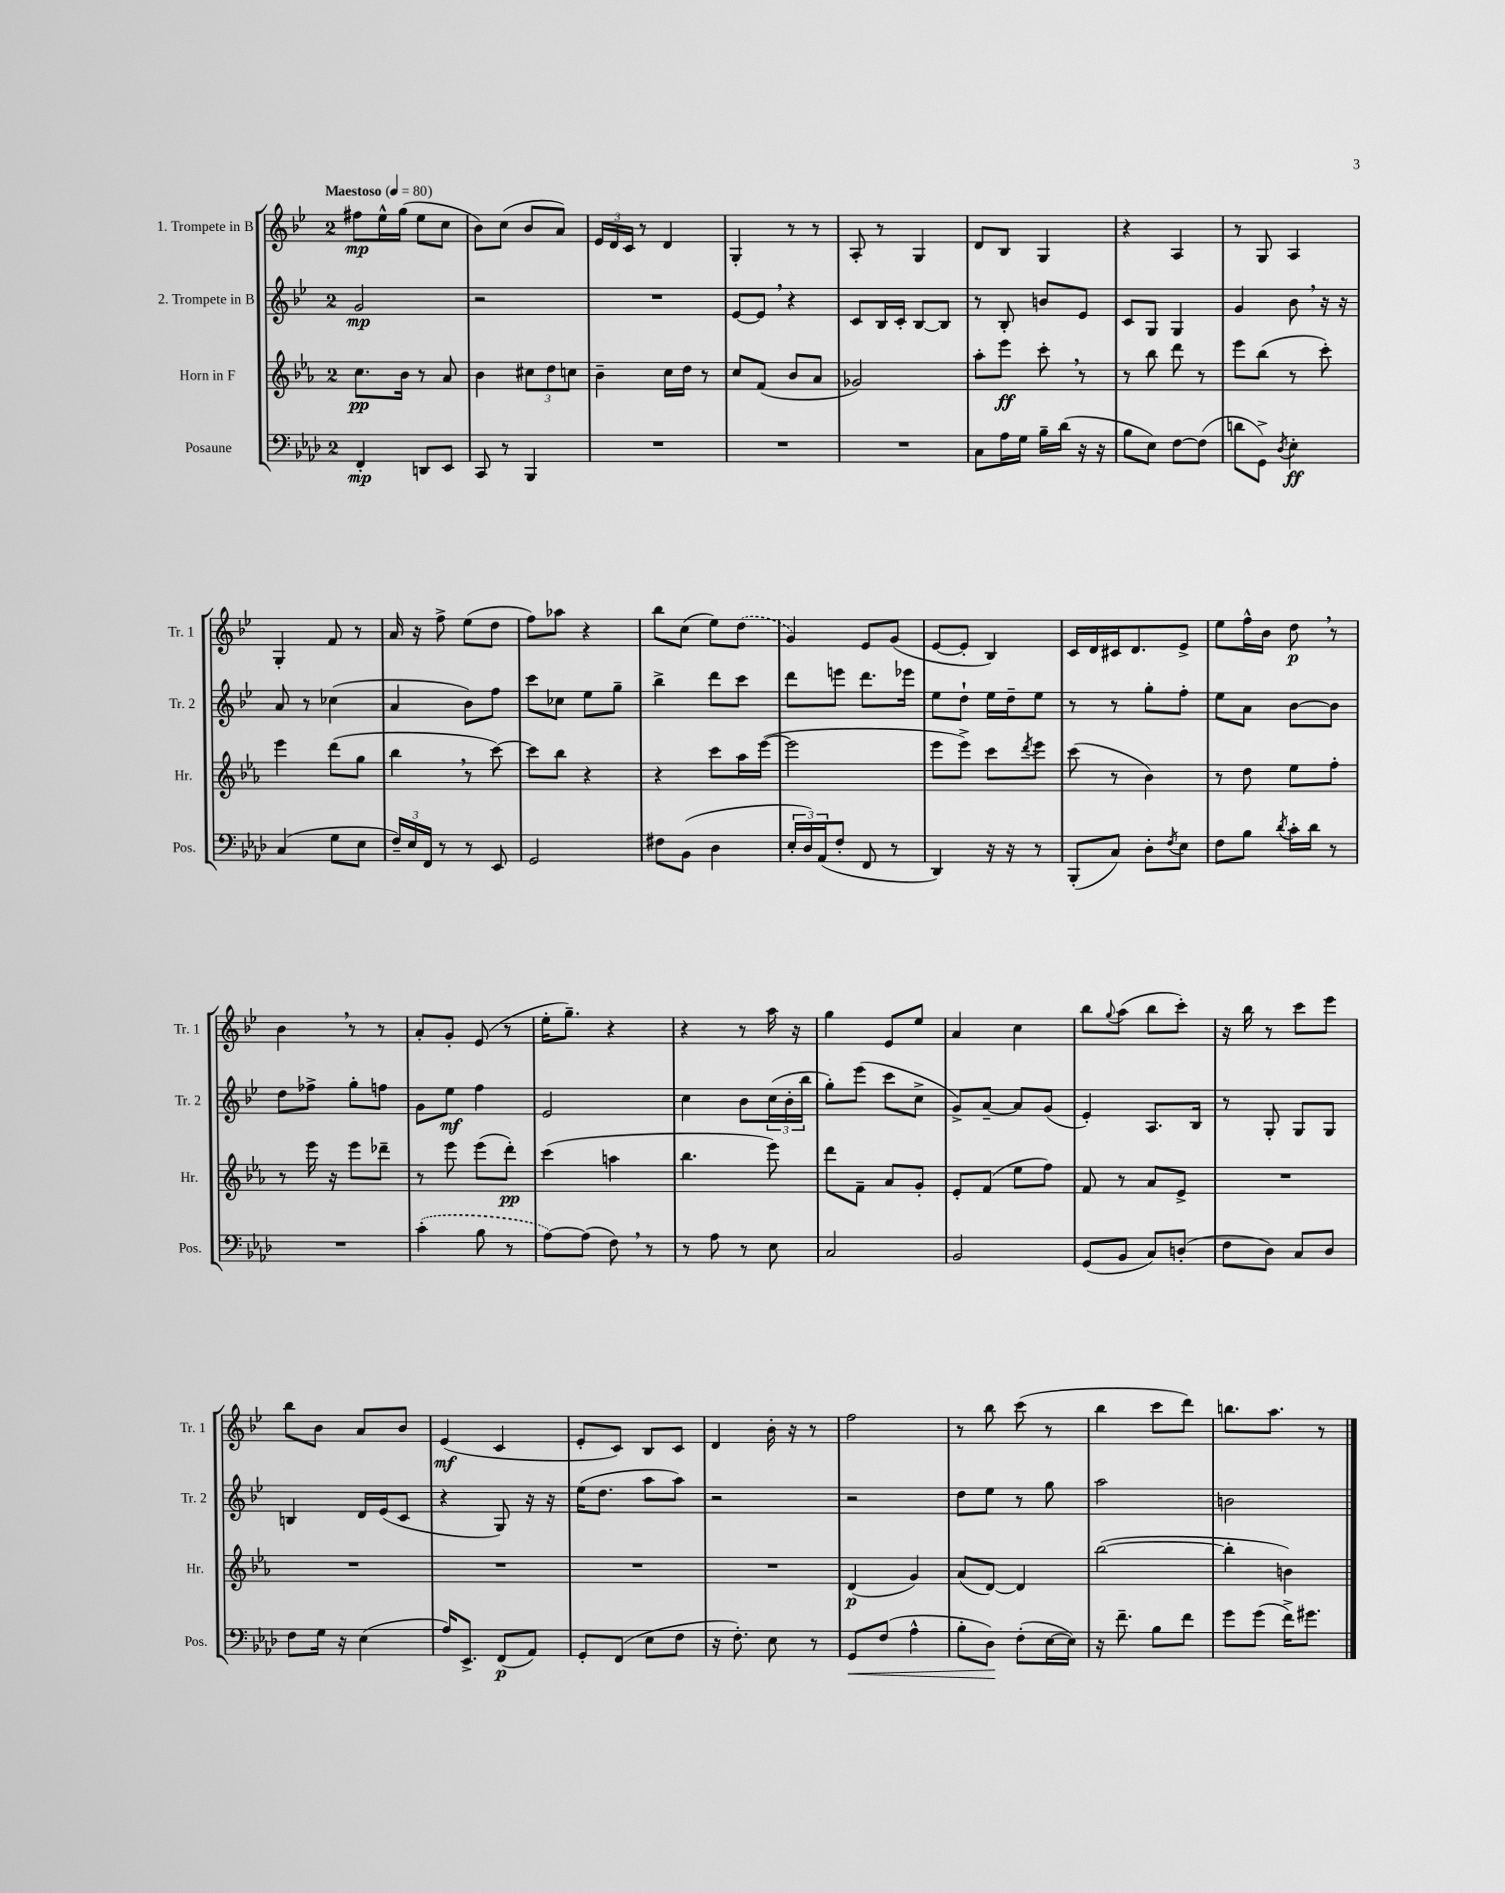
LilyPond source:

<<
\new StaffGroup <<
\new Staff = "s0" \with { instrumentName = "1. Trompete in B" shortInstrumentName = "Tr. 1" } {
    \clef treble \key bes \major \once \override Staff.TimeSignature.style = #'single-digit \time 2/4 \tempo "Maestoso" 4 = 80
    fis''8\mp ees''16-^ g''16( ees''8 c''8 |
    bes'8) c''8( bes'8 a'8) |
    \tuplet 3/2 { ees'16 d'16 c'16 } r8 d'4 |
    g4-. r8 r8 |
    a8-. r8 g4 |
    d'8 bes8 g4 |
    r4 a4 |
    r8 g8 a4 |
    g4-. f'8 r8 |
    a'16 r16 f''8-> ees''8( d''8 |
    f''8) aes''8 r4 |
    bes''8 c''8( ees''8) \once \slurDashed d''8( |
    g'4) ees'8 g'8( |
    ees'8~ ees'8-. bes4) |
    c'16 d'16 cis'16 d'8. ees'8-> |
    ees''8 f''16-^ bes'16 d''8\p \breathe r8 |
    bes'4 \breathe r8 r8 |
    a'8-. g'8-. ees'8( r8 |
    ees''16-. g''8.--) r4 |
    r4 r8 a''16 r16 |
    g''4 ees'8 ees''8 |
    a'4 c''4 |
    bes''8 \appoggiatura { g''8 } a''8( bes''8 c'''8-.) |
    r16 bes''16 r8 c'''8 ees'''8 |
    bes''8 bes'8 a'8 bes'8 |
    ees'4\mf( c'4 |
    ees'8-. c'8) bes8 c'8 |
    d'4 bes'16-. r16 r8 |
    f''2 |
    r8 bes''8 c'''8( r8 |
    bes''4 c'''8 d'''8) |
    b''8. a''8. r8 \bar "|." |
}
\new Staff = "s1" \with { instrumentName = "2. Trompete in B" shortInstrumentName = "Tr. 2" } {
    \clef treble \key bes \major \once \override Staff.TimeSignature.style = #'single-digit \time 2/4
    g'2\mp |
    r2 |
    R2 |
    ees'8~ ees'8 \breathe r4 |
    c'8 bes16 c'16-. bes8~ bes8 |
    r8 bes8-. b'8 ees'8 |
    c'8 g8 g4 |
    g'4 bes'8 \breathe r16 r16 |
    a'8 r8 ces''4( |
    a'4 bes'8) f''8 |
    c'''8 ces''8 ees''8 g''8-- |
    bes''4-> d'''8 c'''8 |
    d'''8 e'''8 d'''8. ees'''16 |
    ees''8 d''8-! ees''16 d''16-- ees''8 |
    r8 r8 g''8-. f''8-. |
    ees''8 a'8 bes'8~ bes'8 |
    d''8 fes''8-> g''8-. f''8 |
    g'8 ees''8\mf f''4 |
    ees'2 |
    c''4 bes'8 \tuplet 3/2 { c''16( bes'16-. bes''16 } |
    g''8-.) ees'''8( c'''8 c''8-> |
    g'8->) a'8~-- a'8 g'8( |
    ees'4-.) a8. bes16 |
    r8 g8-. g8 g8 |
    b4 d'16 ees'16( c'8 |
    r4 g8) r16 r16 |
    ees''16( d''8. a''8 a''8) |
    r2 |
    r2 |
    d''8 ees''8 r8 g''8 |
    a''2 |
    b'2 \bar "|." |
}
\new Staff = "s2" \with { instrumentName = "Horn in F" shortInstrumentName = "Hr." } {
    \clef treble \key ees \major \once \override Staff.TimeSignature.style = #'single-digit \time 2/4
    c''8.\pp bes'16 r8 aes'8 |
    bes'4 \tuplet 3/2 { cis''8 d''8 c''8 } |
    bes'4-- c''16 d''16 r8 |
    c''8 f'8( bes'8 aes'8 |
    ges'2) |
    aes''8-. ees'''8\ff c'''8-. \breathe r8 |
    r8 bes''8 d'''8 r8 |
    ees'''8 bes''8( r8 c'''8-.) |
    ees'''4 d'''8( g''8 |
    bes''4 \breathe r8 c'''8~) |
    c'''8 bes''8 r4 |
    r4 c'''8 aes''16 ees'''16~( |
    ees'''2 |
    ees'''8 ees'''8->) c'''8 \acciaccatura { d'''8 } ees'''8 |
    c'''8( r8 bes'4) |
    r8 d''8 ees''8 f''8-. |
    r8 ees'''16 r16 ees'''8 des'''8-- |
    r8 ees'''8 ees'''8( d'''8-.\pp) |
    c'''4( a''4 |
    bes''4. ees'''8) |
    d'''8 f'8-- aes'8 g'8-. |
    ees'8-. f'8( ees''8 f''8) |
    f'8 r8 aes'8 ees'8-> |
    R2 |
    R2 |
    R2 |
    R2 |
    R2 |
    d'4\p( g'4) |
    aes'8( d'8~) d'4 |
    bes''2~( |
    bes''4-. b'4) \bar "|." |
}
\new Staff = "s3" \with { instrumentName = "Posaune" shortInstrumentName = "Pos." } {
    \clef bass \key aes \major \once \override Staff.TimeSignature.style = #'single-digit \time 2/4
    f,4-.\mp d,8 ees,8 |
    c,8 r8 bes,,4 |
    R2 |
    R2 |
    R2 |
    c8 aes16 g16 bes16-- des'16( r16 r16 |
    bes8 ees8) f8~ f8( |
    d'8 g,8->) \acciaccatura { des8 } ees4-.\ff |
    c4( g8 ees8 |
    \tuplet 3/2 { f16--) ees16 f,16 } r8 r8 ees,8 |
    g,2 |
    fis8 bes,8( des4 |
    \tuplet 3/2 { ees16-. des16) aes,16( } f8-. f,8 r8 |
    des,4) r16 r16 r8 |
    bes,,8-.( c8) des8-. \acciaccatura { f8 } ees8 |
    f8 bes8 \acciaccatura { des'8 } c'16-. des'16 r8 |
    R2 |
    \once \slurDashed c'4-.( bes8 r8 |
    aes8~) aes8( f8) \breathe r8 |
    r8 aes8 r8 ees8 |
    c2 |
    bes,2 |
    g,8( bes,8 c8) d8-.( |
    f8 des8) c8 des8 |
    f8 g16 r16 ees4( |
    aes16) ees,8.-> f,8\p( aes,8) |
    g,8-. f,8( ees8 f8 |
    r16 f8.-.) ees8 r8 |
    g,8\< f8( aes4-^ |
    bes8-. des8\!) f8-.( ees16~ ees16) |
    r16 f'8.-- bes8 f'8 |
    g'8 g'8( f'16->) gis'8. \bar "|." |
}
>>
>>
\layout { \context { \Score \remove "Bar_number_engraver" } }
